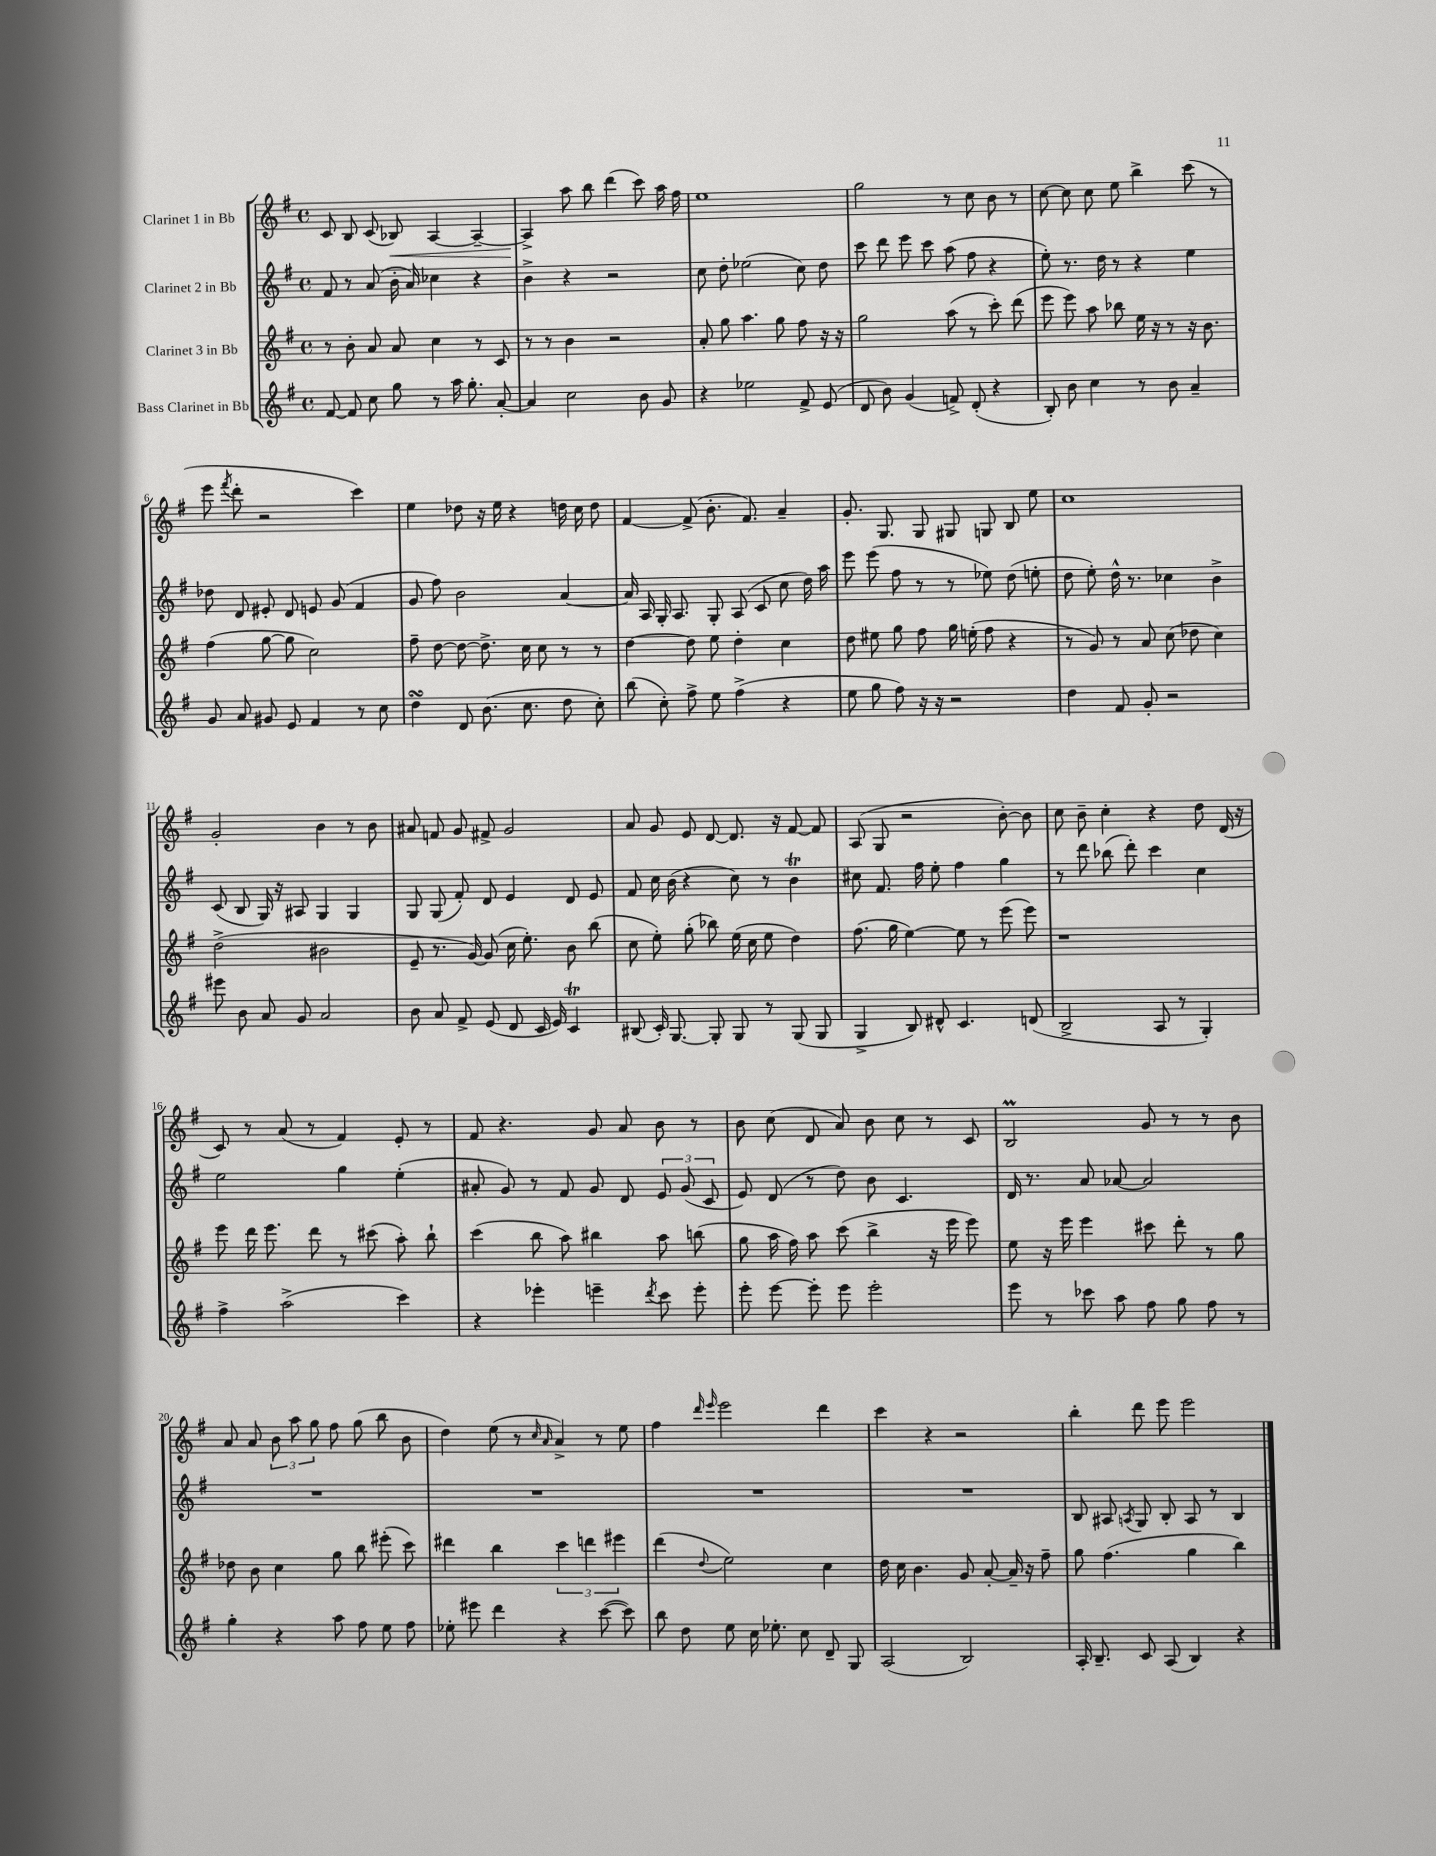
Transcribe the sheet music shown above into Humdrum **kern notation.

**kern	**kern	**kern	**kern
*staff4	*staff3	*staff2	*staff1
*clefG2	*clefG2	*clefG2	*clefG2
*k[f#]	*k[f#]	*k[f#]	*k[f#]
*M4/4	*M4/4	*M4/4	*M4/4
*met(c)	*met(c)	*met(c)	*met(c)
[8f#/	8r	8f#/	8c/
8f#/]	8b'\	8r	8B/
8cc\	8a/	(8a/	(8c/
8gg\	8a/	16b'\	8B-/)
.	.	16a/)	.
8r	4cc\	4cc-\	[4A/
16aa\	.	.	.
8.gg'\	.	.	.
.	8r	4r	4A~/_
[8a'/	8c/	.	.
=	=	=	=
4a/]	8r	4b^\	4A^/]
.	8r	.	.
2cc\	4b\	4r	8aa\
.	.	.	8bb\
.	2r	2r	(4ddd\
8b\	.	.	8ccc\)
8g/	.	.	16aa\
.	.	.	16ff#\
=	=	=	=
4r	8a'/	8cc\	1ee
.	8gg\	8dd'\	.
2ee-\	4.aa\	(2ee-\	.
.	8gg\	.	.
8f#^/	8ff#\	8cc\)	.
(8e/	16r	8dd\	.
.	16r	.	.
=	=	=	=
8d/	2gg\	8ccc\	2gg\
8b\)	.	8ddd\	.
(4g/	.	8eee\	.
.	.	8ccc\	.
8f^/)	(8aa\	(8aa\	8r
(8d'/	8r	8ff#\	8cc\
4r	8ccc'\)	4r	8b\
.	(8ddd\	.	8r
=	=	=	=
8B'/)	8eee\	8ee'\)	[8cc\
8b\	8eee\)	8.r	8cc\]
4cc\	8aa\	.	8cc\
.	.	16dd\	.
.	8bb-\	8r	8ee\
8r	16ee\	4r	4bb^\
.	16r	.	.
8b\	8r	.	.
4a~/	16r	4ee\	(8ccc\
.	8.b\	.	.
.	.	.	8r
=	=	=	=
8g/	(4ff#\	8dd-\	8eee\
.	.	.	8qfff#/
8a/	.	8d/	8ddd'\
8g#/	[8gg\	8e#'/	2r
8e/	8gg\]	8d/	.
4f#/	2cc\)	8e/	.
.	.	(8g/	.
8r	.	4f#/	4ccc\)
8cc\	.	.	.
=	=	=	=
4dd\	8ff#~\	8g/	4ee\
.	[8dd\	8ff#\)	.
8d/	8dd\_	2b\	8dd-\
(8.b\	8.dd^\]	.	16r
.	.	.	16ee\
.	.	.	4r
8.cc\	16cc\	.	.
.	8cc\	.	.
8dd\	8r	[4a/	16dd\
.	.	.	16cc\
8cc'\)	8r	.	8dd\
=	=	=	=
(8bb\	[4dd\	16a/]	[4f#/
.	.	16A/	.
8cc'\)	.	16G'/	.
.	.	8.A/	.
8ff#^\	8dd\]	.	(8f#^/]
8ee\	8ee\	8G'/	8.b'\
(4ff#^\	4dd'\	(8A/	.
.	.	.	8.f#/)
.	.	8c/	.
4r	4cc\	8cc\	4a~/
.	.	16dd\)	.
.	.	16aa\	.
=	=	=	=
8ee\	8dd\	8eee\	8.g'/
8gg\	8ee#\	(8eee\	.
.	.	.	8.G/
8ff#\)	8gg\	8ff#\	.
16r	8ff#\	8r	8G/
16r	.	.	.
2r	16gg\	8r	8G#/
.	(16ee'\	.	.
.	8ff#\	8ee-\)	8G/
.	4r	(8dd\	8B/
.	.	8ee'\	8ee\
=	=	=	=
4dd\	8r	8dd\	1cc
.	8g/)	8ee'\)	.
8f#/	8r	16dd^^\	.
.	.	8.r	.
8g'/	8a/	.	.
2r	(8cc\	4cc-\	.
.	8dd-\	.	.
.	4cc\)	4b^\	.
=	=	=	=
8eee#\	(2dd^\	(8c/	2g'/
8b\	.	8B/	.
8a/	.	16G/)	.
.	.	16r	.
8g/	.	8A#/	.
2a/	2b#\	4G/	4b\
.	.	4G/	8r
.	.	.	8b\
=	=	=	=
8b\	8e~/	8G/	8a#/
8a/	8.r	(8G/	8f/
8f#^/	.	8f#'/)	8g/
.	[16g/)	.	.
(8e/	(8g/]	8d/	8f#^/
8d/	16cc\	4e/	2g/
.	8.ee'\)	.	.
16c/	.	.	.
16e/)	.	.	.
4c/	8b\	8d/	.
.	(8bb\	8e/	.
=	=	=	=
(8B#/	8cc\	8f#/	8a/
16c'/)	8ee'\)	16cc\	8g/
[8.G/	.	(16b\	.
.	(8gg'\	4r	8e/
8G'/]	8bb-\)	.	[8d/
8G/	(16ee\	8cc\)	8.d/]
.	16cc\	.	.
8r	8ee\	8r	.
.	.	.	16r
(8G/	4dd\)	4b\	[8f#/
8G/	.	.	8f#/]
=	=	=	=
4G^/	(8.ff#\	8cc#\	(8A/
.	.	8.f#/	8G/
.	16gg\	.	.
8B/)	[4ee\)	.	2r
.	.	16ff#\	.
8d#^^/	.	8ee'\	.
4.c/	8ee\]	4ff#\	.
.	8r	.	.
.	(8eee\	4gg\	[8b'\)
(8d/	8eee\)	.	8b\]
=	=	=	=
2B^/	1r	8r	8cc\
.	.	8ddd\	8b~\
.	.	(8bb-\	4cc'\
.	.	8ddd'\)	.
8A/	.	4ccc\	4r
8r	.	.	.
4G'/)	.	4cc\	8dd\
.	.	.	(16d/
.	.	.	16r
=	=	=	=
4ff#^\	8eee\	2ee\	8c/)
.	16ddd\	.	8r
.	8.eee\	.	.
(2aa^\	.	.	(8a/
.	8ddd\	.	8r
.	8r	4gg\	4f#/)
.	(8ccc#\	.	.
4ccc\)	8aa'\)	(4ee'\	8e'/
.	8bb`\	.	8r
=	=	=	=
4r	(4ccc\	8a#'/	8f#/
.	.	8g/)	4.r
4eee-'\	8bb\	8r	.
.	8aa\)	8f#/	.
4eee~\	4bb#\	8g/	8g/
.	.	8d/	8a/
8qddd/	.	.	.
8ccc\	8aa\	12e/	8b\
.	.	(12g/	.
8eee'\	(8bb\	.	8r
.	.	12c/	.
=	=	=	=
8eee'\	8gg\	8e/)	8b\
[8eee\	16aa\	(8d/	(8cc\
.	16ff#\)	.	.
8eee'\]	8aa\	8r	8d/
8eee\	(8ccc\	8dd\)	8a/)
2eee'\	4bb^\	8b\	8b\
.	.	4.c/	8cc\
.	16r	.	8r
.	16eee\	.	.
.	8eee\)	.	8c/
=	=	=	=
8eee\	8ee\	16d/	2B/
.	.	8.r	.
8r	16r	.	.
.	16eee\	.	.
8ccc-\	4eee\	8a/	.
8aa\	.	[8a-/	.
8ff#\	8ccc#\	2a-/]	8g/
8gg\	8ddd'\	.	8r
8ff#\	8r	.	8r
8r	8gg\	.	8b\
=	=	=	=
4gg'\	8dd-\	1r	8a/
.	8b\	.	8a/
4r	4cc\	.	12b\
.	.	.	12aa\
.	.	.	12gg\
8aa\	8gg\	.	8ff#\
8ff#\	8bb\	.	(8gg\
8ee\	(8eee#'\	.	8bb\
8ff#\	8ccc\)	.	8b\
=	=	=	=
8ee-'\	4ddd#\	1r	4dd\)
8eee#\	.	.	.
4ddd\	4bb\	.	(8ee\
.	.	.	8r
.	.	.	16qqcc/
.	.	.	16qqa/
4r	6ccc\	.	4a^/)
.	6ddd\	.	.
([8ccc\	.	.	8r
.	6eee#\	.	.
8ccc\])	.	.	8ee\
=	=	=	=
8bb\	(4ddd\	1r	4ff#\
8dd\	.	.	.
.	.	.	16qqddd/
.	8qqdd/	.	16qqeee/
8ee\	2ee\)	.	2eee\
16cc\	.	.	.
8.ee-'\	.	.	.
8cc\	.	.	.
8d~/	4cc\	.	4ddd\
8G/	.	.	.
=	=	=	=
(2A/	16dd\	1r	4ccc\
.	16cc\	.	.
.	4.b\	.	.
.	.	.	4r
2B/)	8g/	.	2r
.	[8a'/	.	.
.	16a~/]	.	.
.	16r	.	.
.	8ff#~\	.	.
=	=	=	=
16A'/	8gg\	8B/	4bb'\
8.B~/	.	.	.
.	(4.ff#\	8A#/	.
.	.	8qA/	.
8c/	.	8G/	8ddd\
(8A/	.	8B'/	8eee\
4B/)	4gg\	8A/	2eee\
.	.	8r	.
4r	4bb\)	4B/	.
==	==	==	==
*-	*-	*-	*-
